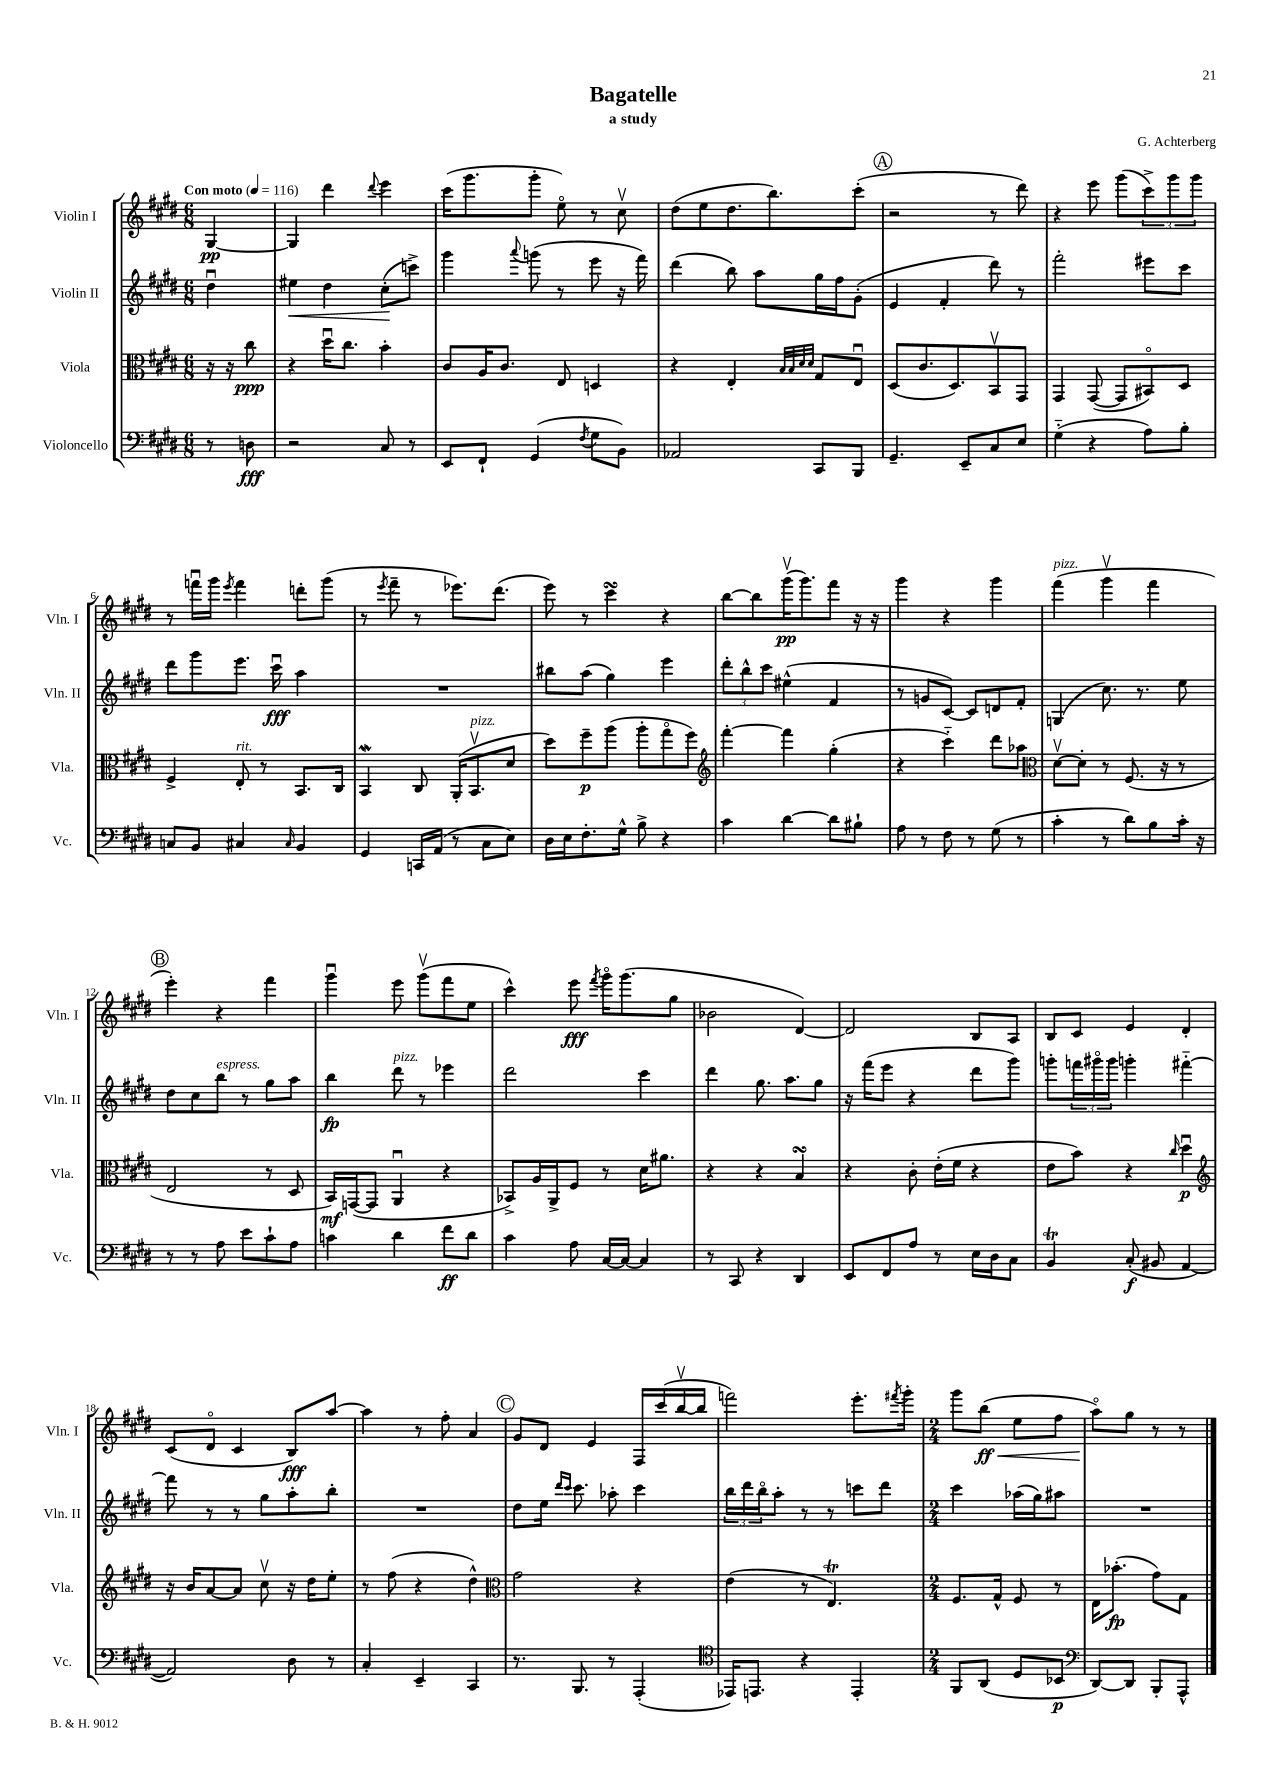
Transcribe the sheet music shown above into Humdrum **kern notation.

**kern	**kern	**kern	**kern
*staff4	*staff3	*staff2	*staff1
*clefF4	*clefC3	*clefG2	*clefG2
*k[f#c#g#d#]	*k[f#c#g#d#]	*k[f#c#g#d#]	*k[f#c#g#d#]
*M6/8	*M6/8	*M6/8	*M6/8
*MM116	*MM116	*MM116	*MM116
8r	16r	4dd#u	[4G#
.	16r	.	.
8D	8cc#	.	.
=	=	=	=
2r	4r	4ee#	4G#]
.	16dd#u	4dd#	4ddd#
.	8.cc#	.	.
.	.	.	8qqddd#
8C#	4b'	(8cc#'	4eee
8r	.	8ccc^)	.
=	=	=	=
8EE	8c#	4ggg#	(16ccc#
.	.	.	8.ggg#
8FF#`	16A	.	.
.	8.c#	.	.
.	.	8qqaaa	.
(4GG#	.	(8ggg	8ggg#'
.	8E	8r	8eeo)
8qF#	.	.	.
8G#	4D	8eee	8r
8BB)	.	16r	8cc#v
.	.	16fff#)	.
=	=	=	=
2AA-	4r	(4ddd#	(8dd#
.	.	.	8ee
.	4E'	8bb)	8.dd#
.	.	8aa	.
.	.	.	8.bb)
.	32qqB	.	.
.	32qqB	.	.
.	32qqd#	.	.
.	32qqd#	.	.
8CC#	8G#	16gg#	.
.	.	16ff#	.
8BBB	8Eu	(8g#'	(8ccc#'
=	=	=	=
4.GG#~	(8D#	4e	2r
.	8.c#	.	.
.	.	4f#'	.
.	8.D#)	.	.
8EE~	.	.	.
8C#	8BBv	8ddd#)	8r
8E	8GG#	8r	8ddd#)
=	=	=	=
(4G#'~	4GG#	2fff#'	4r
4r	([8GG#	.	8eee
.	8GG#]	.	(8ggg#
8A)	8BB#o)	8eee#	12ccc#^)
.	.	.	12ggg#
8B'	8D#	8ccc#	.
.	.	.	12ggg#
=	=	=	=
8C	4F#^	8ddd#	8r
8BB	.	8ggg#	16fffu
.	.	.	16ggg#
.	.	.	8qeee
4C#	8E'	8.eee	4fff
.	8r	.	.
.	.	16ccc#u	.
16qqC#	.	.	.
4BB	8.BB	4aa	8ddd'
.	.	.	(8ggg#
.	16C#	.	.
=	=	=	=
4GG#	4BB	2.r	8r
.	.	.	8qeee
.	.	.	8fff#~
16CC	8C#	.	8r
(16AA	.	.	.
8r	(16AA'	.	8.eee-)
.	8.BBv	.	.
8C#	.	.	.
.	.	.	(8.ddd#
8E)	8d#	.	.
=	=	=	=
16D#	8dd#)	8bb#	8eee)
16E	.	.	.
8.F#'	8ff#~	(8aa	8r
.	(8aa	4gg#)	4ccc#
16G#^^	.	.	.
8B^	8aa'	.	.
4r	8gg#o	4eee	4r
.	8ff#)	.	.
=	=	=	=
*	*clefG2	*	*
4c#	[4fff#'	12ddd#'	[8bb
.	.	12bb^^	.
.	.	.	8bb]
.	.	12ccc#	.
[4d#	4fff#]	(4ee#^^	(16ggg#v
.	.	.	8.ggg#)
8d#]	(4gg#'	4f#	8fff#
8B#`	.	.	16r
.	.	.	16r
=	=	=	=
8A	4r	8r	4ggg#
8r	.	8g	.
8F#	4ccc#'~)	[8c#)	4r
8r	.	8c#]	.
(8G#	8ddd#	8d	4ggg#
8r	8aa-	8f#'	.
=	=	=	=
*	*clefC3	*	*
4c#'	[8d#v	(4G	(4fff#
.	8d#']	.	.
8r	8r	8.cc#)	4ggg#v
8d#)	(8.F#	.	.
.	.	8.r	.
8B	.	.	4fff#
.	16r	.	.
16c#'	8r	8ee	.
16r	.	.	.
=	=	=	=
8r	2E	8dd#	4eee')
8r	.	8cc#	.
8A	.	8bb	4r
8e	.	8r	.
8c#`	8r	8gg#	4fff#
8A	8D#	8aa	.
=	=	=	=
4c	16BB)	4bb	4ggg#u
.	([16GG	.	.
.	8GG]	.	.
4d#	4AAu	8ddd#	8eee
.	.	8r	(8ggg#v
8f#	4r	4eee-	8fff#
8d#	.	.	8ee
=	=	=	=
4c#	8BB-^)	2ddd#	4ccc#^^)
.	16A	.	.
.	16AA^	.	.
8A	8F#	.	8eee
.	.	.	8qfff#
[16C#	8r	.	16ggg#o
16C#_	.	.	(8.ggg#
4C#]	16d#	4ccc#	.
.	8.a#	.	.
.	.	.	8gg#
=	=	=	=
8r	4r	4ddd#	2b-
8CC#	.	.	.
4r	4r	8.gg#	.
.	.	8.aa	.
4DD#	4B	.	[4d#)
.	.	8gg#	.
=	=	=	=
8EE	4r	16r	2d#]
.	.	(16fff#	.
8FF#	.	8eee	.
8A	8c#'	4r	.
8r	(16e'	.	.
.	16f#	.	.
16E	4r	8ddd#	8B
16D#	.	.	.
8C#	.	8ggg#)	8A
=	=	=	=
4BB	8e	8ggg'	8B
.	8b)	24fff	8c#
.	.	24ggg#o	.
.	.	24ggg#	.
(8C#'	4r	4ggg'	4e
8BB#	.	.	.
.	16qqcc#	.	.
[4AA	4dd#u	[4fff#'~	4d#'
=	=	=	=
*	*clefG2	*	*
2AA])	16r	8fff#]	(8c#
.	16b	.	.
.	[8a	8r	8d#o
.	8a]	8r	4c#
.	8cc#v	8gg#	.
8D#	16r	8aa'	8B)
.	16dd#	.	.
8r	8ee'	8bb'	[8aa
=	=	=	=
4C#'	8r	2.r	4aa]
.	(8ff#	.	.
4EE~	4r	.	8r
.	.	.	8ff#'
4CC#	4dd#^^)	.	4a
=	=	=	=
*	*clefC3	*	*
8.r	2g#	8dd#	8g#
.	.	16ee	8d#
.	.	16qqddd#	.
.	.	16qqccc#	.
8.BBB	.	8.ccc#	.
.	.	.	4e
8r	.	8aa-'	.
(4AAA'	4r	4ccc#	16F#
.	.	.	(16ccc#
.	.	.	[16bbv
.	.	.	16bb]
=	=	=	=
*clefC4	*	*	*
16EE-)	(4e	24bb	2fff)
.	.	24ddd#	.
8.EE	.	.	.
.	.	24bbo	.
.	.	8aa'	.
4r	8r	8r	.
.	4.E)	8r	.
4EE'	.	8ccc	8.eee'
.	.	8ddd#	.
.	.	.	8qfff#
.	.	.	16ggg#'
=	=	=	=
*M2/4	*M2/4	*M2/4	*M2/4
8FF#	8.F#	4ccc#	8ggg#
(8AA	.	.	(8bb
.	16G#^^	.	.
8D#	8F#	(16aa-	8ee
.	.	16gg#)	.
8BB-	8r	8aa#	8ff#
=	=	=	=
*clefF4	*	*	*
[8DD#)	16E	2r	8aao)
.	(8.b-'	.	.
8DD#]	.	.	8gg#
8BBB'	8g#)	.	8r
8AAA^^	8G#	.	8r
==	==	==	==
*-	*-	*-	*-
